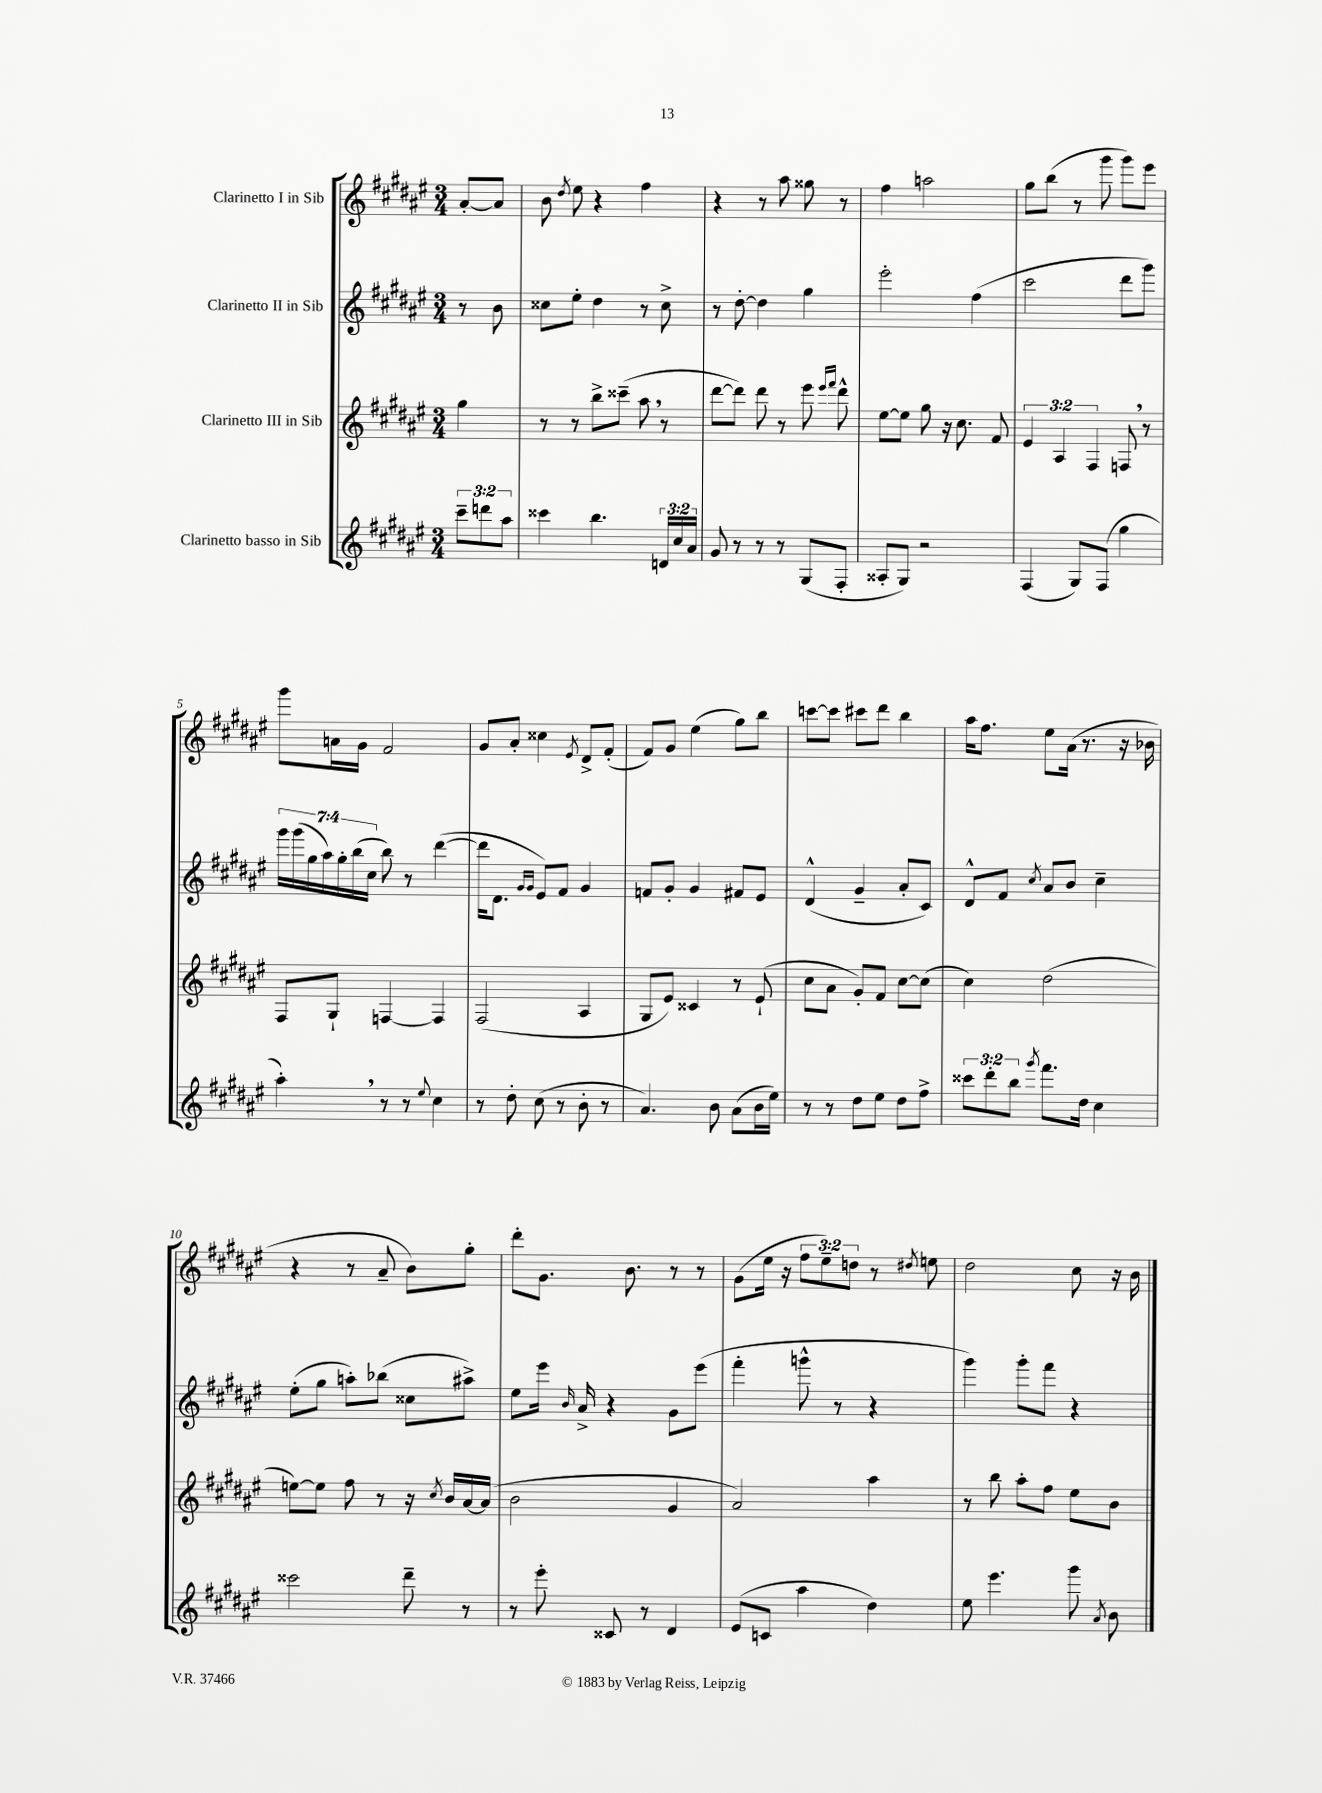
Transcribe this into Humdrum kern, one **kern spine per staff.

**kern	**kern	**kern	**kern
*staff4	*staff3	*staff2	*staff1
*clefG2	*clefG2	*clefG2	*clefG2
*k[f#c#g#d#a#e#]	*k[f#c#g#d#a#e#]	*k[f#c#g#d#a#e#]	*k[f#c#g#d#a#e#]
*M3/4	*M3/4	*M3/4	*M3/4
12ccc#~\L	4gg#\	8r	[8a#'/L
12ddd\	.	.	.
.	.	8b\	8a#/]J
12aa#\J	.	.	.
=	=	=	=
4ccc##\	8r	8cc##\L	8b\
.	.	.	8qdd#/
.	8r	8ee#'\J	8ee#\
4.bb\	8bb^\L	4dd#\	4r
.	(8ccc##~\J	.	.
.	8aa#\	8r	4ff#\
24d/LL	8r	8cc##^\	.
24cc#/	.	.	.
24a#/JJ	.	.	.
=	=	=	=
8g#/	[8ddd#\L	8r	4r
8r	8ddd#\]J)	[8dd#'\	.
8r	8ddd#\	4dd#\]	8r
8r	8r	.	8aa#\
(8G#/L	8eee#\	4gg#\	8gg##\
.	16qqeee#/LL	.	.
.	16qqfff#/JJ	.	.
8F#'/J	8ddd#^^\	.	8r
=	=	=	=
8A##'/L	[8ee#\L	2eee#'\	4ff#\
8G#/J)	8ee#\]J	.	.
2r	8gg#\	.	2aa\
.	16r	.	.
.	8.cc#\	.	.
.	.	(4ff#\	.
.	8f#/	.	.
=	=	=	=
(4F#/	6e#/	2ccc#\	8gg#\L
.	.	.	(8bb\J
.	6A#/	.	.
8G#/L)	.	.	8r
.	6F#/	.	.
(8F#/J	.	.	8ggg#\
4gg#\	8F/	8ddd#\L	8ggg#\L)
.	8r	8ggg#\J)	8eee#\J
=	=	=	=
4aa#'\)	8F#/L	28ggg#\LL	8ggg#\L
.	.	(28ggg#\	.
.	.	28gg#\	.
.	.	28aa#\)	.
.	8G#`/J	.	16a\L
.	.	28gg#'\	.
.	.	(28bb\	.
.	.	.	16g#\JJ
.	.	28cc#\JJ	.
8r	[4F/	8bb\)	2f#/
8r	.	8r	.
8qqee#/	.	.	.
4cc#\	4F/]	([4ddd#\	.
=	=	=	=
8r	(2F#/	16ddd#\]LK	8g#/L
.	.	8.d#\J	.
8dd#'\	.	.	8a#'/J
.	.	16qqg#/LL	.
.	.	16qqg#/JJ	.
(8cc#\	.	8e#/L)	4cc##\
8r	.	8f#/J	.
.	.	.	8qe#/
8b'\	4A#/	4g#/	8d#^/L
8r	.	.	(8f#'/J
=	=	=	=
4.a#/)	8G#/L	8f/L	8f#/L)
.	8e#/J)	8g#'/J	8g#/J
.	4c##/	4g#/	(4ee#\
8b\	.	.	.
(8a#\L	8r	8f#/L	8gg#\L)
16b\L	(8e#`/	8e#/J	8bb\J
16ee#\JJ)	.	.	.
=	=	=	=
8r	8cc#\L	(4d#^^/	[8ccc\L
8r	8a#\J	.	8ccc\]J
8dd#\L	8g#'/L)	4g#~/	8ccc#\L
8ee#\J	8f#/J	.	8ddd#\J
8dd#\L	[8cc#\L	8a#'/L	4bb\
8ff#^\J	(8cc#\]J	8c#/J)	.
=	=	=	=
12ccc##\L	4cc#\)	8d#^^/L	16aa#\LK
.	.	.	8.ff#\J
12ddd#'\	.	.	.
.	.	8f#/J	.
12bb\J	.	.	.
8qggg#/	.	8qcc#/	.
8.fff#\L	(2dd#\	8a#/L	8ee#\L
.	.	8b/J	(16a#\Jk
16dd#\Jk	.	.	8.r
4cc#\	.	4cc#~\	.
.	.	.	16r
.	.	.	16b-\
=	=	=	=
2ccc##\	[8ee\L)	(8ee#'\L	4r
.	8ee\]J	8gg#\J	.
.	8ff#\	8aa'\L)	8r
.	8r	(8bb-\J	8a#~/
8ddd#~\	16r	8cc##\L	8b\L)
.	8qcc#/	.	.
.	16b/LL	.	.
8r	[16a#/	8aa#^\J)	8gg#'\J
.	(16a#/]JJ	.	.
=	=	=	=
8r	2b\	8ee#\L	8ddd#'\L
8eee#'\	.	16eee#\Jk	8.g#\J
.	.	16qqb/	.
.	.	16a#^/	.
8c##/	.	4r	.
.	.	.	8.b\
8r	.	.	.
4d#/	4g#/	8g#\L	8r
.	.	(8eee#\J	8r
=	=	=	=
(8e#/L	2a#/)	4fff#'\	(8g#\L
8c/J	.	.	16ee#\Jk
.	.	.	16r
4aa#\	.	8ggg^^\	12ff#\L
.	.	.	12ee#~\)
.	.	8r	.
.	.	.	12dd\J
4dd#\)	4aa#\	4r	8r
.	.	.	8qdd#/
.	.	.	8ee\
=	=	=	=
8ee#\	8r	4ggg#\)	2dd#\
4.eee#\	8bb\	.	.
.	8aa#'\L	8ggg#'\L	.
.	8ff#\J	8fff#\J	.
8ggg#\	8ee#\L	4r	8cc#\
8qa#/	.	.	.
8b\	8b\J	.	16r
.	.	.	16b\
==	==	==	==
*-	*-	*-	*-
